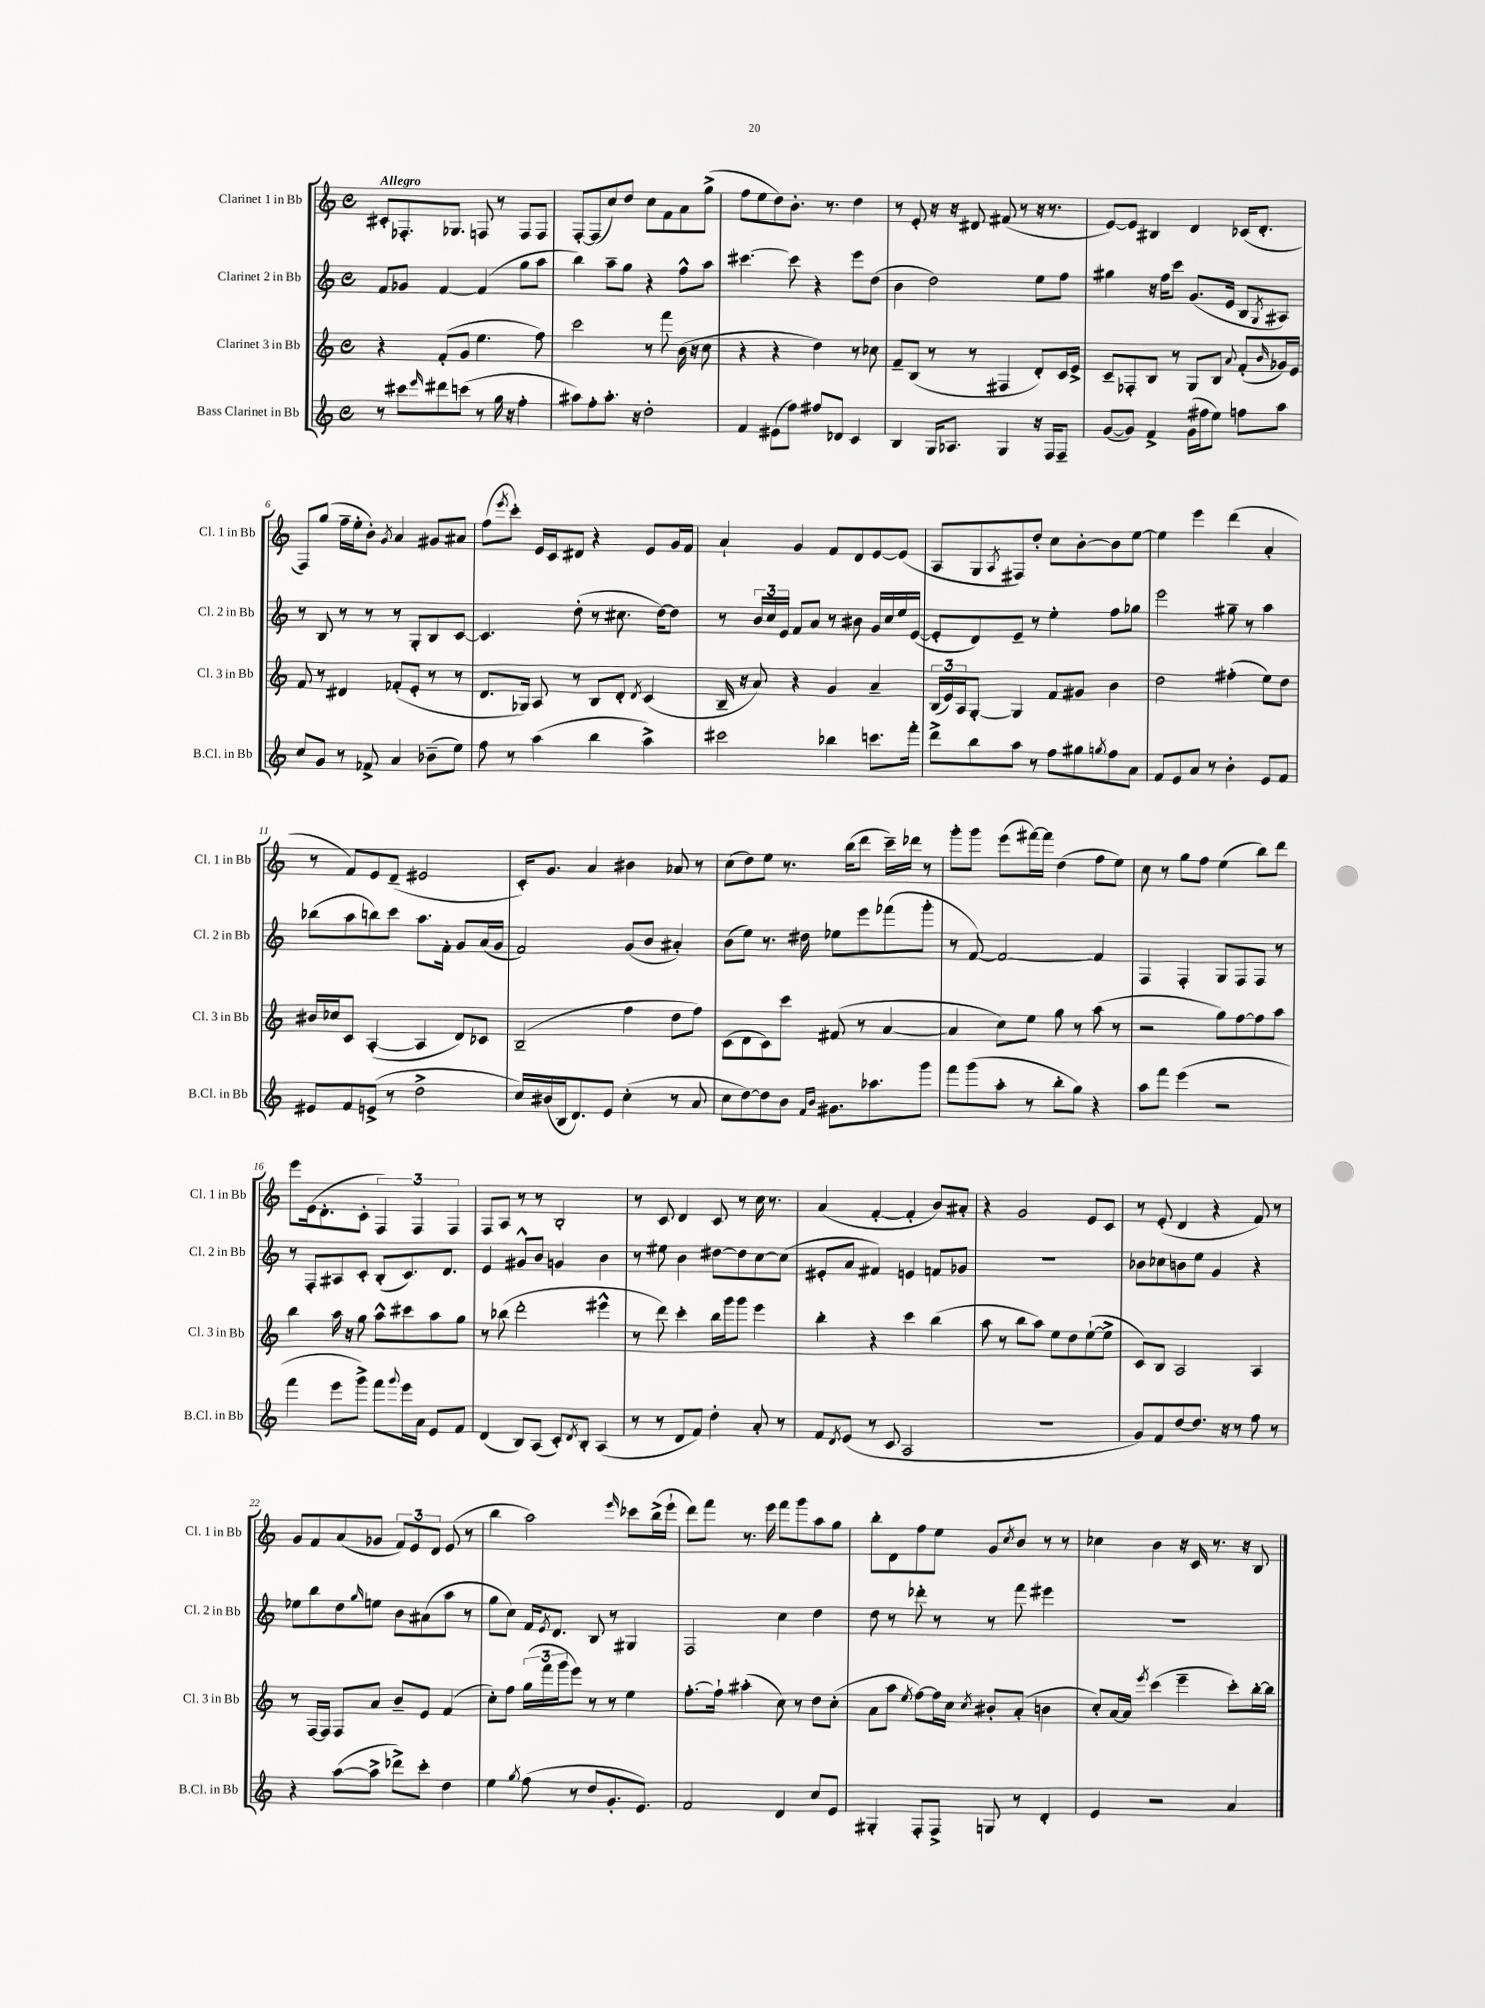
<<
\new StaffGroup <<
\new Staff = "s0" \with { instrumentName = "Clarinet 1 in Bb" shortInstrumentName = "Cl. 1 in Bb" } {
    \clef treble \key c \major \defaultTimeSignature \time 4/4 \tempo "Allegro"
    cis'8-. fes8.-. ges8. f8 r8 f8 f8 |
    f8~-. f8( c''8) d''8 c''8 f'8 a'8 g''8->( |
    f''8 e''8 d''8) b'8.-. r8. d''4 |
    r8 e'8-. r16 r16 dis'8 fis'8( r8 r16 r8. |
    e'8~) e'8 bis4 d'4 ces'16( d'8.-. |
    f8) g''8( f''16-- e''16-. b'8-.) \acciaccatura { g'8 } a'4 gis'8 ais'8 |
    f''8( \acciaccatura { e'''8 } c'''8-.) e'16 c'16 dis'8 r4 e'8 g'16 f'16 |
    a'4-! g'4 f'8 d'8 e'8~ e'8( |
    a8 g8 \acciaccatura { a8 } fis8) d''8-. c''8 b'8~-. b'8 e''8~ |
    e''4 e'''4 d'''4( a'4-. |
    r8 f'8) e'8 d'8--( eis'2 |
    c'16-.) g'8. a'4 bis'4 aes'8 r8 |
    c''8( d''8) e''8 r8. b''16( d'''8 c'''16--) des'''16 r8 |
    g'''8-. g'''8 e'''8( fis'''16~) fis'''16 d''4( f''8 e''8) |
    c''8 r8 g''8 f''8 e''4( b''8) d'''8 |
    e'''8 e'16( d'8.-. c'8-. \tuplet 3/2 { f4) f4 f4 } |
    f8 a8 r8 r8 b2-. |
    r8 c'8 d'4 c'8 r8 c''16 r8. |
    a'4( f'4~-. f'4-. b'8) ais'8-. |
    r4 g'2 e'8 c'8 |
    r8 e'8-.( d'4 r4 f'8) r8 |
    g'8 f'8 a'8( ges'8 \tuplet 3/2 { f'8) e'8 d'8 } e'8( r8 |
    b''4 a''2) \grace { e'''16 } ces'''8 b''16->( e'''16-! |
    d'''8) f'''8 r8. e'''16 f'''8 g'''8 a''8 g''8 |
    b''8-. d'8 f''8 e''8 g'8 \acciaccatura { c''8 } b'8 r8 r8 |
    ces''4 b'4 r16 c'16 r8. r16 b8 \bar "|." |
}
\new Staff = "s1" \with { instrumentName = "Clarinet 2 in Bb" shortInstrumentName = "Cl. 2 in Bb" } {
    \clef treble \key c \major \defaultTimeSignature \time 4/4
    f'8 ges'8 f'4~ f'4( g''8 a''8 |
    b''4) a''8-- g''8 r4 f''8-^ a''8 |
    cis'''4.~ cis'''8 r4 e'''8 d''8( |
    b'4 d''2) e''8 f''8 |
    gis''4 r16 f''16 c'''8 g'8.( e'16 b8 \acciaccatura { g8 } ais8) |
    r8 b8 r8 r8 r8 g8-. b8 c'8~ |
    c'4. d''8-.( r8 cis''8. d''16~) d''8 |
    r8 \tuplet 3/2 { b'16 c''16 e'16 } f'8 a'8 r8 bis'8 g'16 c''16 e''16 e'16~( |
    e'8-. d'8) e'8-- r8 e''4-. f''8 ges''8 |
    e'''2 gis''8-- r8 a''4 |
    bes''8( a''8 b''8) c'''8 a''8. f'16-. g'8 a'16( g'16 |
    f'2) g'8( b'8 ais'4-.) |
    b'8( e''8) r8. dis''16 ees''8 e'''8 fes'''8( g'''8-. |
    r8 f'8~) f'2~ f'4 |
    f4 f4-. g8 f8 f8 r8 |
    r8 f8-. ais8 c'8-. b8-.( c'8.) d'8. |
    e'4 gis'8-^ b'8 g'4 b'4 |
    r8 eis''8 b'4 dis''8~ dis''8 c''8~ c''8( |
    eis'8-. a'8 fis'4) e'4 f'8 ges'8 |
    R1 |
    bes'8 ces''8 b'8 e''8 g'4 r4 |
    ees''8 b''8 d''8 \grace { g''16 } e''8 b'8 ais'8( a''8 r8 |
    g''8 c''8) f'16 \acciaccatura { e'8 } d'8. b8 r8 gis4 |
    f2 c''4 d''4 |
    d''8 r8 des'''8-. r8 r8 f'''8 eis'''4 |
    R1 \bar "|." |
}
\new Staff = "s2" \with { instrumentName = "Clarinet 3 in Bb" shortInstrumentName = "Cl. 3 in Bb" } {
    \clef treble \key c \major \defaultTimeSignature \time 4/4
    r4 f'8-.( g'8 e''4. f''8) |
    c'''2 r8 f'''8 b'16( r16 c''8 |
    r4 r4 d''4) r8 ces''8 |
    f'8-- b8( r8 r8 fis4 d'8-.) c'16 e'16-> |
    c'8-- fes8-. b8 r8 g8 b8 \appoggiatura { a'8 } f'8-.( \grace { b'16 } ges'16) e'16 |
    f'8 r8 dis'4 fes'8-.( e'8-. r8 r8 |
    d'8. ges16) a8 r8 b8 d'8-. \acciaccatura { d'8 } c'4( |
    b16-- r16 a'8) r4 g'4 a'4-- |
    \tuplet 3/2 { b16( e'16) a16 } g8~-. g4 f'8 gis'8 b'4 |
    d''2 fis''4-.( e''8) d''8 |
    bis'16 ces''16 c'8 a4~-.( a4 d'8) ces'8 |
    b2--( f''4 d''8 f''8) |
    c'8( d'8 c'8) c'''8 fis'8( r8 a'4~ |
    a'4 c''8) e''8 g''8 r8 a''8( r8 |
    r2 g''8) f''8~ f''8 a''8 |
    b''4 a''16 r16 g''8 a''8-^ cis'''8 a''8 g''8 |
    r8 bes''8( d'''2-. eis'''4-^ |
    r8 d'''8) c'''4-. b''16 g'''16 g'''8 e'''4 |
    b''4-. r4 c'''4 b''4( |
    a''8 r8 b''8 a''8) e''8 d''8 e''8~-!( e''8-> |
    c'8) b8 a2 a4 |
    r8 f16~ f16 f8 a'8 b'8-- e'8 f'4( |
    c''8-.) f''8 \tuplet 3/2 { g''16( f'''16 g'''16 } e'''8) r8 r8 e''4 |
    f''8.~-. f''16-! ais''4-.( c''8) r8 d''8 c''8-.( |
    a'8 a''8 \acciaccatura { e''8 } f''8~) f''16 c''16 \acciaccatura { c''8 } bis'8-. a'8-.( b'4 |
    c''8-.) a'16~ a'16 \acciaccatura { e'''8 } c'''4( e'''4-- c'''8-.) b''16~-. b''16 \bar "|." |
}
\new Staff = "s3" \with { instrumentName = "Bass Clarinet in Bb" shortInstrumentName = "B.Cl. in Bb" } {
    \clef treble \key c \major \defaultTimeSignature \time 4/4
    r8 cis'''8 \grace { e'''16 } dis'''8 c'''8( r8 g''16 r16 f''4-. |
    ais''8) f''8-. ais''8.-. r16 d''2-. |
    f'4 eis'8( f''8) fis''8 des'8 c'4 |
    b4 g16 aes8. g4 r16 f16 f8-- |
    g'8~( g'8) f'4-> g'16( fis''16 e''8) f''8 a''8 |
    c''8 g'8 r8 fes'8-> a'4 bes'8--( e''8) |
    f''8 r8 a''4( b''4 a''4->) |
    cis'''2 bes''4 c'''8. f'''16-. |
    d'''8-> b''8 a''8 r8 f''8 gis''8 \acciaccatura { g''8 } f''8 a'8 |
    f'8 e'8 a'8 r8 b'4-. e'8 f'8 |
    eis'8 f'8 e'8->( r8 d''2-> |
    c''16) bis'16( b16 d'8.) e'8 c''4-.( r8 a'8 |
    c''8 d''8~) d''8 b'8 \grace { f'16 b'16 } gis'8. aes''8. g'''8 |
    f'''8 g'''8( a''8-. r8 b''8-. g''8) r4 |
    a''8 f'''8 e'''4( r2 |
    f'''4 e'''8 g'''8->) f'''8 \appoggiatura { g'''8 } e'''16 a'16 e'8 f'8 |
    d'4( b8) a8( c'8-.) \acciaccatura { d'8 } b8-. a4( |
    r8 r8 d'8 f'8) d''4-. a'8-. r8 |
    f'8 \acciaccatura { d'8 } e'8( r8 c'8 a2 |
    R1 |
    g'8) f'8 d''8~ d''8. r16 r8 f''8 r8 |
    r4 a''8~( a''8-> des'''8->) c'''8-. d''4 |
    e''4 \acciaccatura { g''8 } f''8( r8 d''8 g'8.-. e'8.) |
    f'2 d'4 c''8 e'8 |
    gis4-. f8-. f8-> g8 r8 d'4-. |
    e'4 r2 a'4 \bar "|." |
}
>>
>>
